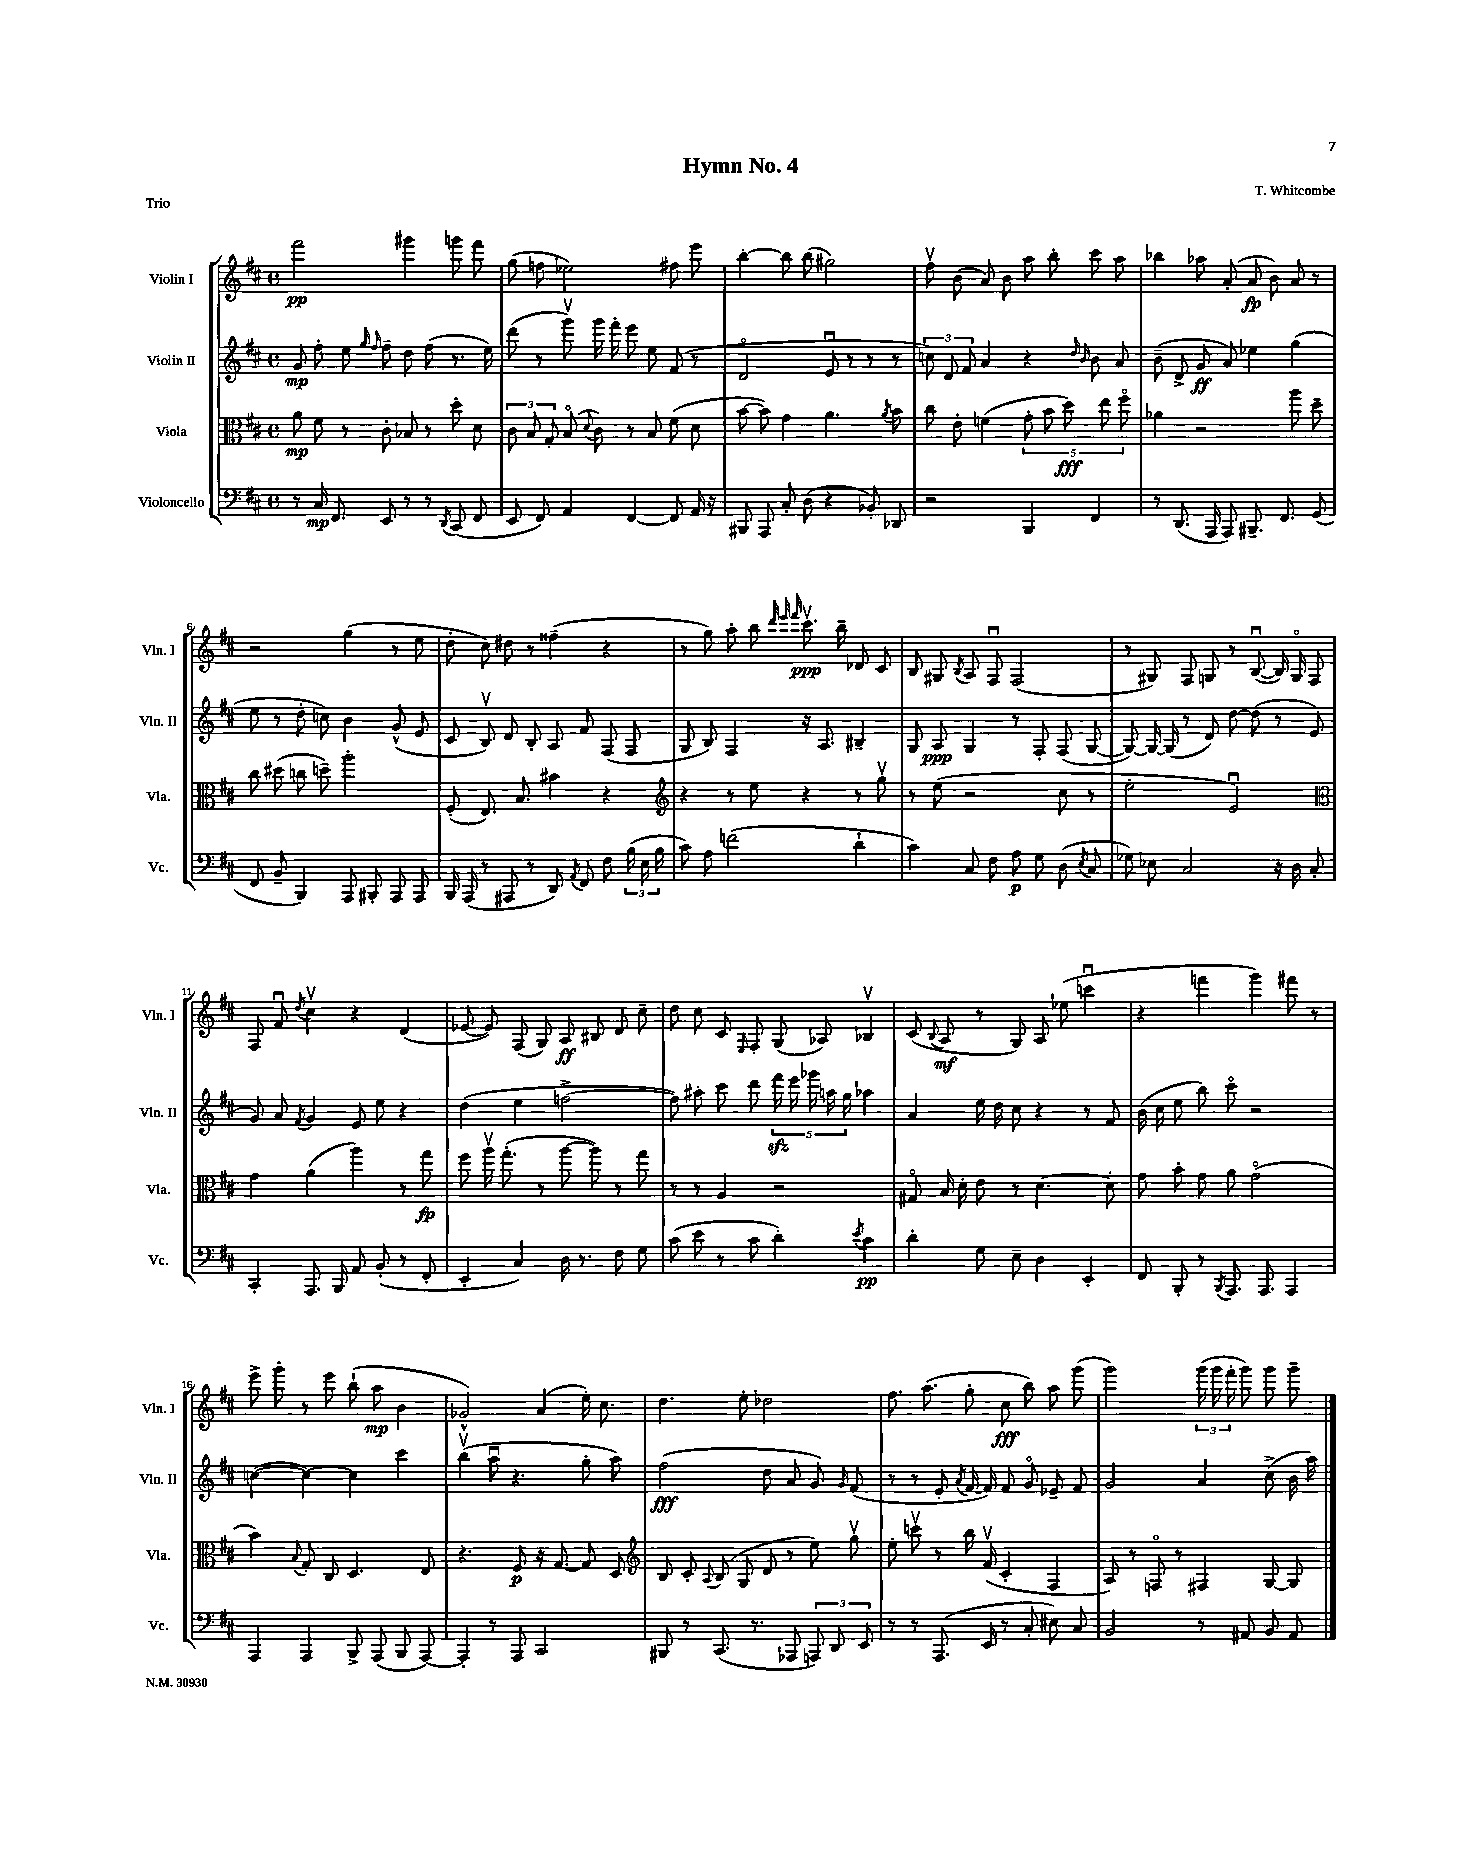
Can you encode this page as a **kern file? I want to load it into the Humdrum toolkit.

**kern	**kern	**kern	**kern
*staff4	*staff3	*staff2	*staff1
*clefF4	*clefC3	*clefG2	*clefG2
*k[f#c#]	*k[f#c#]	*k[f#c#]	*k[f#c#]
*M4/4	*M4/4	*M4/4	*M4/4
*met(c)	*met(c)	*met(c)	*met(c)
8r	8a	8g	2fff#
16C#	8f#	8ff#'	.
8.FF#	.	.	.
.	8r	8ee	.
.	.	16qqgg	.
.	.	16qqff#	.
8EE	8c#'	8ff#~	.
8r	8B-	8dd	4ggg#
8r	8r	(8ff#	.
8qDD	.	.	.
(8CC#	8dd'	8.r	8ggg
8FF#	8d	.	8fff#
.	.	16ee)	.
=	=	=	=
8EE	12c#	(8ddd	(8gg
.	12B	.	.
8FF#)	.	8r	8ff
.	12G'	.	.
4AA	(8Bo	8gggv)	2ee-)
.	8qqd	.	.
.	8c#)	16ggg	.
.	.	16fff#'	.
[4FF#	8r	8eee	.
.	8B	8ee	.
8FF#]	(8f#	(8f#	8ff#
16AA	8d	8r	8eee
16r	.	.	.
=	=	=	=
8BBB#	[8b	2do	[4bb'
8AAA	8b])	.	.
8C#'	4g	.	8bb]
(8D	.	.	(8bb
4r	4.a	8eu	2gg#)
.	.	8r	.
8BB-')	.	8r	.
.	8qa	.	.
8DD-	8b	8r	.
=	=	=	=
2r	8cc#	12cc)	8ff#v
.	.	12d	.
.	8e'	.	(8b
.	.	12f#	.
.	(4f	4a	8a)
.	.	.	8b
4BBB	10g'	4r	8aa
.	10b	.	.
.	.	.	8bb'
.	10dd)	.	.
.	.	16qqdd	.
.	.	16qqb	.
4FF#	.	8b	8ccc#
.	10ee	.	.
.	.	8a	8aa
.	10ff#o	.	.
=	=	=	=
8r	4a-	(8b~	4bb-
(8.DD	.	8d^	.
.	2r	8g	8aa-
16AAA	.	.	.
8AAA)	.	8a)	(8a'
8.BBB#~	.	4ee-	8a
.	.	.	8b)
8.FF#	.	.	.
.	8aa	(4gg	8a
(8GG	8dd~	.	8r
=	=	=	=
8FF#	8cc#	8ee	2r
8BB~	(8dd#	8r	.
4BBB)	8cc	8dd'	.
.	8dd~)	8cc)	.
8AAA	2aa'	4b	(4gg
8BBB#'	.	.	.
8AAA	.	(8g^^	8r
8AAA	.	8e	8ee
=	=	=	=
16BBB	(8F#'	8c#	8dd'
(16AAA	.	.	.
8r	8.E)	8Bv)	8cc#)
8AAA#	.	8d	8dd#
.	8.B	.	.
8r	.	8B'	8r
8DD)	4b#	8A	(4ff##~
8qAA	.	.	.
8FF#	.	8f#	.
8F#	4r	(8F#	4r
(24B	.	8F#	.
24E	.	.	.
24B	.	.	.
=	=	=	=
*	*clefG2	*	*
8c#)	4r	8G	8r
8A	.	8B)	8gg)
(2f	8r	4F#	8aa'
.	8ee	.	8bb
.	.	.	32qqddd
.	.	.	32qqeee
.	.	.	32qqfff#
.	4r	16r	8.ccc#v
.	.	8.A	.
.	.	.	16bb~
4d`	8r	4B#~	8d-
.	8ggv	.	8c#
=	=	=	=
4c#)	8r	8G	8B
.	(8ee	8A	8G#
.	.	.	8qB
8C#	2r	4G	8A
8F#	.	.	8F#u
8A	.	8r	(2F#
8G	.	8F#'	.
(8D	8cc#	(8F#	.
8qE	.	.	.
8C#	8r	[8G	.
=	=	=	=
8G-)	2ee'	8G_)	8r
8E-	.	16G_	8G#)
.	.	(16G]	.
2C#	.	8r	8F#
.	.	8d)	8G
.	2eu)	[8dd	8r
.	.	(8dd]	([8Bu
16r	.	8r	16B])
16D	.	.	16Go
8C#'	.	8e	8F#
=	=	=	=
*	*clefC3	*	*
4CC#'	4g	8g)	8F#
.	.	8a	8f#u
.	.	8qf#	8qdd
8.AAA	(4a	4g	4cc#v
16BBB	.	.	.
8AA	4aa)	8e	4r
(8BB'	.	8ee	.
8r	8r	4r	(4d
8FF#'	8gg	.	.
=	=	=	=
4EE'	8ff#	(4dd	[8e-
.	16aav	.	8e-])
.	(8.gg'	.	.
4C#)	.	4ee	(8F#
.	8r	.	8G)
16D	[8aa	[2ff^	8A
8.r	.	.	.
.	8aa])	.	8B#
8F#	8r	.	8d
8G	8gg	.	8cc#~
=	=	=	=
(8c#	8r	8ff])	8dd
8e	8r	8aa#'	8cc#
8r	4A	8ccc#	8c#
.	.	.	16qqE
8c#	.	8ddd	8F#'
4d')	2r	20fff#	(8G
.	.	20eee	.
.	.	20ggg-	.
.	.	.	8A-)
.	.	20aa	.
.	.	20gg	.
8qe	.	.	.
4c#	.	4aa-	4B-v
=	=	=	=
4d'	8G#o	4a	(8c#
.	.	.	8qqB
.	16B	.	8A
.	16d'	.	.
8G	8e	16ee	8r
.	.	16dd	.
8E~	8r	8cc#	8G)
4D	[4.d	4r	8A
.	.	.	(8ee-
4EE'	.	8r	4cccu
.	8d']	8f#	.
=	=	=	=
8FF#	8g	(16b	4r
.	.	16cc#	.
8BBB'	8b'	8ee	.
8r	8g	8bb)	4fff
8qBBB	.	.	.
8.AAA	8a	8ccc#o	.
.	(2go	2r	4ggg)
8.AAA	.	.	.
4AAA	.	.	8fff#
.	.	.	8r
=	=	=	=
4AAA	4b)	([4cc	8eee^
.	.	.	8ggg'
.	8qqB	.	.
4AAA	8G'	4cc_)	8r
.	8C#	.	8eee
8BBB^	4.D	4cc]	(8bb`
(8AAA	.	.	8aa
8BBB	.	4ccc#	4b
[8AAA)	8E	.	.
=	=	=	=
4AAA']	4.r	(4bbv	2g-^^)
8r	.	8aau	.
8AAA	8F#	4.r	.
2CC#	16r	.	(4a
.	[8.G	.	.
.	8G]	8gg'	16ee')
.	.	.	8.cc#
.	8D	8aa)	.
=	=	=	=
*	*clefG2	*	*
8BBB#	8B	(2ff#	4.dd
8r	8c#'	.	.
.	8qqA	.	.
(8.CC#	(8B	.	.
.	8G	.	8ee'
8.r	.	.	.
.	8d	8dd	2dd-
8AAA-	8r	8a	.
12AAA)	8ee)	8g)	.
12DD	.	.	.
.	.	16qqg	.
.	8ggv	(8f#	.
12EE	.	.	.
=	=	=	=
8r	8ee'	8r	8.ff#
8r	8cccv	8r	.
.	.	.	(8.aa
(8.AAA	8r	8e'	.
.	.	8qa	.
.	16bb	[16f#	8gg'
16EE	(16f#v	16f#])	.
8r	4c#'	8f#	8cc#
8C#'	.	8go	8bb)
8E#)	4F#	8e-~	8aa
8C#	.	8f#	(8ggg
=	=	=	=
2BB	8A)	2g	2ggg)
.	8r	.	.
.	8Fo	.	.
.	8r	.	.
8r	4F#	4a	(24ggg
.	.	.	24ggg
.	.	.	24fff#'
8AA#	.	.	8ggg)
8BB	[8G	(8cc#^	8ggg
8AA#	8G]	16b	8ggg~
.	.	16aa)	.
==	==	==	==
*-	*-	*-	*-
